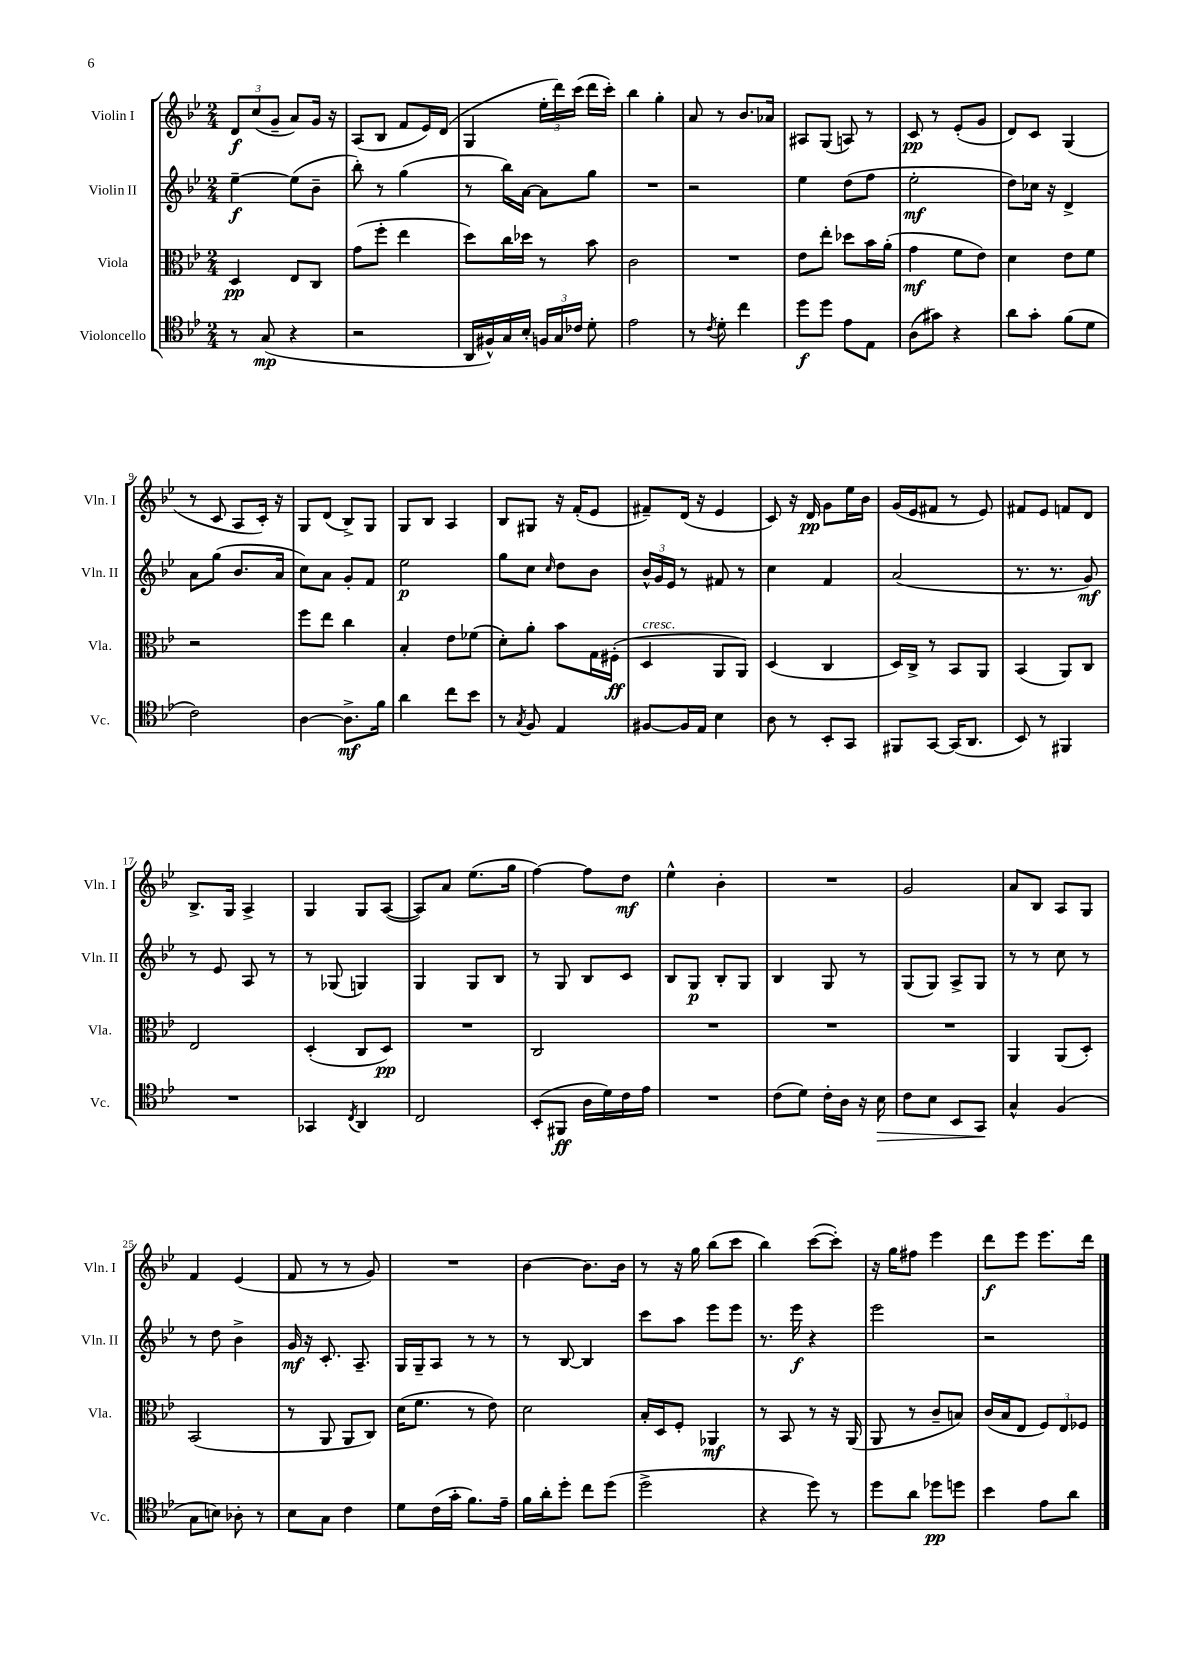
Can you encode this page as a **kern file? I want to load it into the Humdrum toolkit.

**kern	**dynam	**kern	**dynam	**kern	**dynam	**kern	**dynam
*part4	*part4	*part3	*part3	*part2	*part2	*part1	*part1
*staff4	*staff4	*staff3	*staff3	*staff2	*staff2	*staff1	*staff1
*I"Violoncello	*	*I"Viola	*	*I"Violin II	*	*I"Violin I	*
*I'Vc.	*	*I'Vla.	*	*I'Vln. II	*	*I'Vln. I	*
*clefC4	*	*clefC3	*	*clefG2	*	*clefG2	*
*k[b-e-]	*	*k[b-e-]	*	*k[b-e-]	*	*k[b-e-]	*
*M2/4	*	*M2/4	*	*M2/4	*	*M2/4	*
=1	=1	=1	=1	=1	=1	=1	=1
8r	.	4D/	pp	[4ee-~\	f	12d/L	f
.	.	.	.	.	.	(12cc/	.
(8G/	mp	.	.	.	.	.	.
.	.	.	.	.	.	12g~/J	.
4r	.	8E-/L	.	(8ee-\L]	.	8a/L)	.
.	.	8C/J	.	8b-~\J	.	16g/Jk	.
.	.	.	.	.	.	16r	.
=2	=2	=2	=2	=2	=2	=2	=2
2r	.	(8g\L	.	8bb-'\)	.	(8A/L	.
.	.	8ff'\J	.	8r	.	8B-/J	.
.	.	4ee-\	.	(4gg\	.	8f/L	.
.	.	.	.	.	.	16e-/L)	.
.	.	.	.	.	.	(16d/JJ	.
=3	=3	=3	=3	=3	=3	=3	=3
16AA/LL	.	8dd\L)	.	8r	.	4G/	.
16F#X^^/)	.	.	.	.	.	.	.
16G/	.	16cc\L	.	16bb-\LL)	.	.	.
16B-'/JJ	.	16dd-X\JJ	.	[16a\JJ	.	.	.
24Fn/LL	.	8r	.	8a\L]	.	24ee-'\LL	.
24G/	.	.	.	.	.	24ddd\)	.
24c-X/JJ	.	.	.	.	.	(24ccc\JJ	.
8d'\	.	8b-\	.	8gg\J	.	16ddd\LL	.
.	.	.	.	.	.	16ccc'\JJ)	.
=4	=4	=4	=4	=4	=4	=4	=4
2e-\	.	2c\	.	2r	.	4bb-\	.
.	.	.	.	.	.	4gg'\	.
=5	=5	=5	=5	=5	=5	=5	=5
8r	.	2r	.	2r	.	8a/	.
8qc/	.	.	.	.	.	.	.
8d'\	.	.	.	.	.	8r	.
4cc\	.	.	.	.	.	8.b-/L	.
.	.	.	.	.	.	16a-X/Jk	.
=6	=6	=6	=6	=6	=6	=6	=6
8dd\L	f	8e-\L	.	4ee-\	.	8A#X/L	.
8dd\J	.	8ee-'\J	.	.	.	(8G/J	.
8e-\L	.	8dd-X\L	.	(8dd\L	.	8An/)	.
8E-\J	.	16b-\L	.	8ff\J	.	8r	.
.	.	(16a'\JJ	.	.	.	.	.
=7	=7	=7	=7	=7	=7	=7	=7
(8A\L	.	4g\	mf	2ee-'\	mf	8c/	pp
8g#X\J)	.	.	.	.	.	8r	.
4r	.	8f\L	.	.	.	(8e-'/L	.
.	.	8e-\J)	.	.	.	8g/J	.
=8	=8	=8	=8	=8	=8	=8	=8
8a\L	.	4d\	.	8dd\L)	.	8d/L)	.
8g'\J	.	.	.	16cc-X\Jk	.	8c/J	.
.	.	.	.	16r	.	.	.
(8f\L	.	8e-\L	.	4d^/	.	(4G/	.
8d\J	.	8f\J	.	.	.	.	.
!!LO:LB:g=z
=9	=9	=9	=9	=9	=9	=9	=9
2c\)	.	2r	.	8a\L	.	8r	.
.	.	.	.	(8gg\J	.	8c/	.
.	.	.	.	8.b-/L	.	8A/L	.
.	.	.	.	.	.	16c'/Jk)	.
.	.	.	.	16a/Jk	.	16r	.
=10	=10	=10	=10	=10	=10	=10	=10
[4A\	.	8ff\L	.	8cc\L)	.	8G/L	.
.	.	8ee-\J	.	8a\J	.	(8d/J	.
8.A^\L]	mf	4cc\	.	8g'/L	.	8B-^/L)	.
.	.	.	.	8f/J	.	8G/J	.
16f\Jk	.	.	.	.	.	.	.
=11	=11	=11	=11	=11	=11	=11	=11
4a\	.	4B-'/	.	2ee-\	p	8G/L	.
.	.	.	.	.	.	8B-/J	.
8cc\L	.	8e-\L	.	.	.	4A/	.
8b-\J	.	(8f-X\J	.	.	.	.	.
=12	=12	=12	=12	=12	=12	=12	=12
8r	.	8d'\L)	.	8gg\L	.	8B-/L	.
8qG/	.	.	.	.	.	.	.
8F/	.	8a'\J	.	8cc\J	.	8G#X/J	.
.	.	.	.	16qqcc/	.	.	.
4E-/	.	8b-\L	.	8dd\L	.	16r	.
.	.	.	.	.	.	(16f'/KL	.
.	.	16G\L	.	8b-\J	.	8e-/J	.
.	.	(16F#X'\JJ	ff	.	.	.	.
=13	=13	=13	=13	=13	=13	=13	=13
!	!	!LO:TX:a:i:t=cresc.	!	!	!	!	!
[8F#X/L	.	4D/	.	24b-^^/LL	.	8f#X~/L)	.
.	.	.	.	24g/	.	.	.
.	.	.	.	24e-/JJ	.	.	.
16F#/L]	.	.	.	8r	.	(16d/Jk	.
16E-/JJ	.	.	.	.	.	16r	.
4B-\	.	8AA/L	.	8f#X/	.	4e-/	.
.	.	8AA/J)	.	8r	.	.	.
=14	=14	=14	=14	=14	=14	=14	=14
8A\	.	(4D/	.	4cc\	.	8c/)	.
8r	.	.	.	.	.	16r	.
.	.	.	.	.	.	16d/	pp
8BB-'/L	.	4C/	.	4f/	.	8g\L	.
8GG/J	.	.	.	.	.	16ee-\L	.
.	.	.	.	.	.	16b-\JJ	.
=15	=15	=15	=15	=15	=15	=15	=15
8FF#X/L	.	16D/LL)	.	(2a/	.	(16g/LL	.
.	.	16C^/JJ	.	.	.	16e-/J	.
[8GG/J	.	8r	.	.	.	8f#X/J	.
(16GG/KL]	.	8BB-/L	.	.	.	8r	.
8.AA/J	.	.	.	.	.	.	.
.	.	8AA/J	.	.	.	8e-/)	.
=16	=16	=16	=16	=16	=16	=16	=16
8BB-/)	.	(4BB-/	.	8.r	.	8f#X/L	.
8r	.	.	.	.	.	8e-/J	.
.	.	.	.	8.r	.	.	.
4FF#X/	.	8AA/L)	.	.	.	8fn/L	.
.	.	8C/J	.	8g/)	mf	8d/J	.
!!LO:LB:g=z
=17	=17	=17	=17	=17	=17	=17	=17
2r	.	2E-/	.	8r	.	8.B-^/L	.
.	.	.	.	8e-/	.	.	.
.	.	.	.	.	.	16G/Jk	.
.	.	.	.	8A/	.	4A^/	.
.	.	.	.	8r	.	.	.
=18	=18	=18	=18	=18	=18	=18	=18
4GG-X/	.	(4D'/	.	8r	.	4G/	.
.	.	.	.	(8G-X/	.	.	.
8qC/	.	.	.	.	.	.	.
4AA/	.	8C/L	.	4Gn/)	.	8G/L	.
.	.	8D/J)	pp	.	.	([8A/J	.
=19	=19	=19	=19	=19	=19	=19	=19
2C/	.	2r	.	4G/	.	8A/L])	.
.	.	.	.	.	.	8a/J	.
.	.	.	.	8G/L	.	(8.ee-\L	.
.	.	.	.	8B-/J	.	.	.
.	.	.	.	.	.	16gg\Jk	.
=20	=20	=20	=20	=20	=20	=20	=20
(8BB-'/L	.	2C/	.	8r	.	[4ff\)	.
8FF#X/J	ff	.	.	8G/	.	.	.
16A\LL	.	.	.	8B-/L	.	8ff\L]	.
16d\)	.	.	.	.	.	.	.
16c\	.	.	.	8c/J	.	8dd\J	mf
16e-\JJ	.	.	.	.	.	.	.
=21	=21	=21	=21	=21	=21	=21	=21
2r	.	2r	.	8B-/L	.	4ee-^^\	.
.	.	.	.	8G/J	p	.	.
.	.	.	.	8B-'/L	.	4b-'\	.
.	.	.	.	8G/J	.	.	.
=22	=22	=22	=22	=22	=22	=22	=22
(8c\L	.	2r	.	4B-/	.	2r	.
8d\J)	.	.	.	.	.	.	.
16c'\LL	.	.	.	8G/	.	.	.
16A\JJ	.	.	.	.	.	.	.
16r	.	.	.	8r	.	.	.
!	!LO:HP:b	!	!	!	!	!	!
16B-\	>	.	.	.	.	.	.
=23	=23	=23	=23	=23	=23	=23	=23
8c\L	.	2r	.	(8G/L	.	2g/	.
8B-\J	.	.	.	8G/J)	.	.	.
8BB-/L	.	.	.	8A^/L	.	.	.
8GG/J	.	.	.	8G/J	.	.	.
.	]	.	.	.	.	.	.
=24	=24	=24	=24	=24	=24	=24	=24
4G^^/	.	4AA/	.	8r	.	8a/L	.
.	.	.	.	8r	.	8B-/J	.
(4F/	.	(8AA/L	.	8cc\	.	8A/L	.
.	.	8D'/J)	.	8r	.	8G/J	.
!!LO:LB:g=z
=25	=25	=25	=25	=25	=25	=25	=25
8G\L	.	(2BB-/	.	8r	.	4f/	.
8Bn\J)	.	.	.	8dd\	.	.	.
8A-X'\	.	.	.	4b-^\	.	(4e-/	.
8r	.	.	.	.	.	.	.
=26	=26	=26	=26	=26	=26	=26	=26
8B-\L	.	8r	.	16g/	mf	8f/	.
.	.	.	.	16r	.	.	.
8G\J	.	8AA/	.	8.c'/	.	8r	.
4c\	.	8AA/L	.	.	.	8r	.
.	.	.	.	8.A~/	.	.	.
.	.	8C/J)	.	.	.	8g/)	.
=27	=27	=27	=27	=27	=27	=27	=27
8d\L	.	(16d\KL	.	16G/LL	.	2r	.
.	.	8.f\J	.	16G~/J	.	.	.
(16c\L	.	.	.	8A/J	.	.	.
16g'\JJ	.	.	.	.	.	.	.
8.f\L)	.	8r	.	8r	.	.	.
.	.	8e-\)	.	8r	.	.	.
16e-~\Jk	.	.	.	.	.	.	.
=28	=28	=28	=28	=28	=28	=28	=28
16f\LL	.	2d\	.	8r	.	[4b-\	.
16a'\J	.	.	.	.	.	.	.
8dd'\J	.	.	.	[8B-/	.	.	.
8cc\L	.	.	.	4B-/]	.	8.b-\L]	.
(8dd\J	.	.	.	.	.	.	.
.	.	.	.	.	.	16b-\Jk	.
=29	=29	=29	=29	=29	=29	=29	=29
2dd^\	.	16B-'/LL	.	8ccc\L	.	8r	.
.	.	16D/J	.	.	.	.	.
.	.	8F'/J	.	8aa\J	.	16r	.
.	.	.	.	.	.	16gg\	.
.	.	4AA-X/	mf	8eee-\L	.	(8bb-\L	.
.	.	.	.	8eee-\J	.	8ccc\J	.
=30	=30	=30	=30	=30	=30	=30	=30
4r	.	8r	.	8.r	.	4bb-\)	.
.	.	8BB-/	.	.	.	.	.
.	.	.	.	16eee-\	f	.	.
8dd\)	.	8r	.	4r	.	([8ccc\L	.
8r	.	16r	.	.	.	8ccc'\J])	.
.	.	(16AA/	.	.	.	.	.
=31	=31	=31	=31	=31	=31	=31	=31
8dd\L	.	8AA/	.	2eee-\	.	16r	.
.	.	.	.	.	.	16gg\KL	.
8a\J	.	8r	.	.	.	8ff#X\J	.
8dd-X\L	pp	8c~/L	.	.	.	4eee-\	.
8ddn\J	.	8Bn/J)	.	.	.	.	.
=32	=32	=32	=32	=32	=32	=32	=32
4b-\	.	(16c/LL	.	2r	.	8ddd\L	f
.	.	16B-/J	.	.	.	.	.
.	.	8E-/J	.	.	.	8eee-\J	.
8e-\L	.	12F/L)	.	.	.	8.eee-\L	.
.	.	12E-/	.	.	.	.	.
8a\J	.	.	.	.	.	.	.
.	.	12F-X/J	.	.	.	.	.
.	.	.	.	.	.	16ddd\Jk	.
==	==	==	==	==	==	==	==
*-	*-	*-	*-	*-	*-	*-	*-
